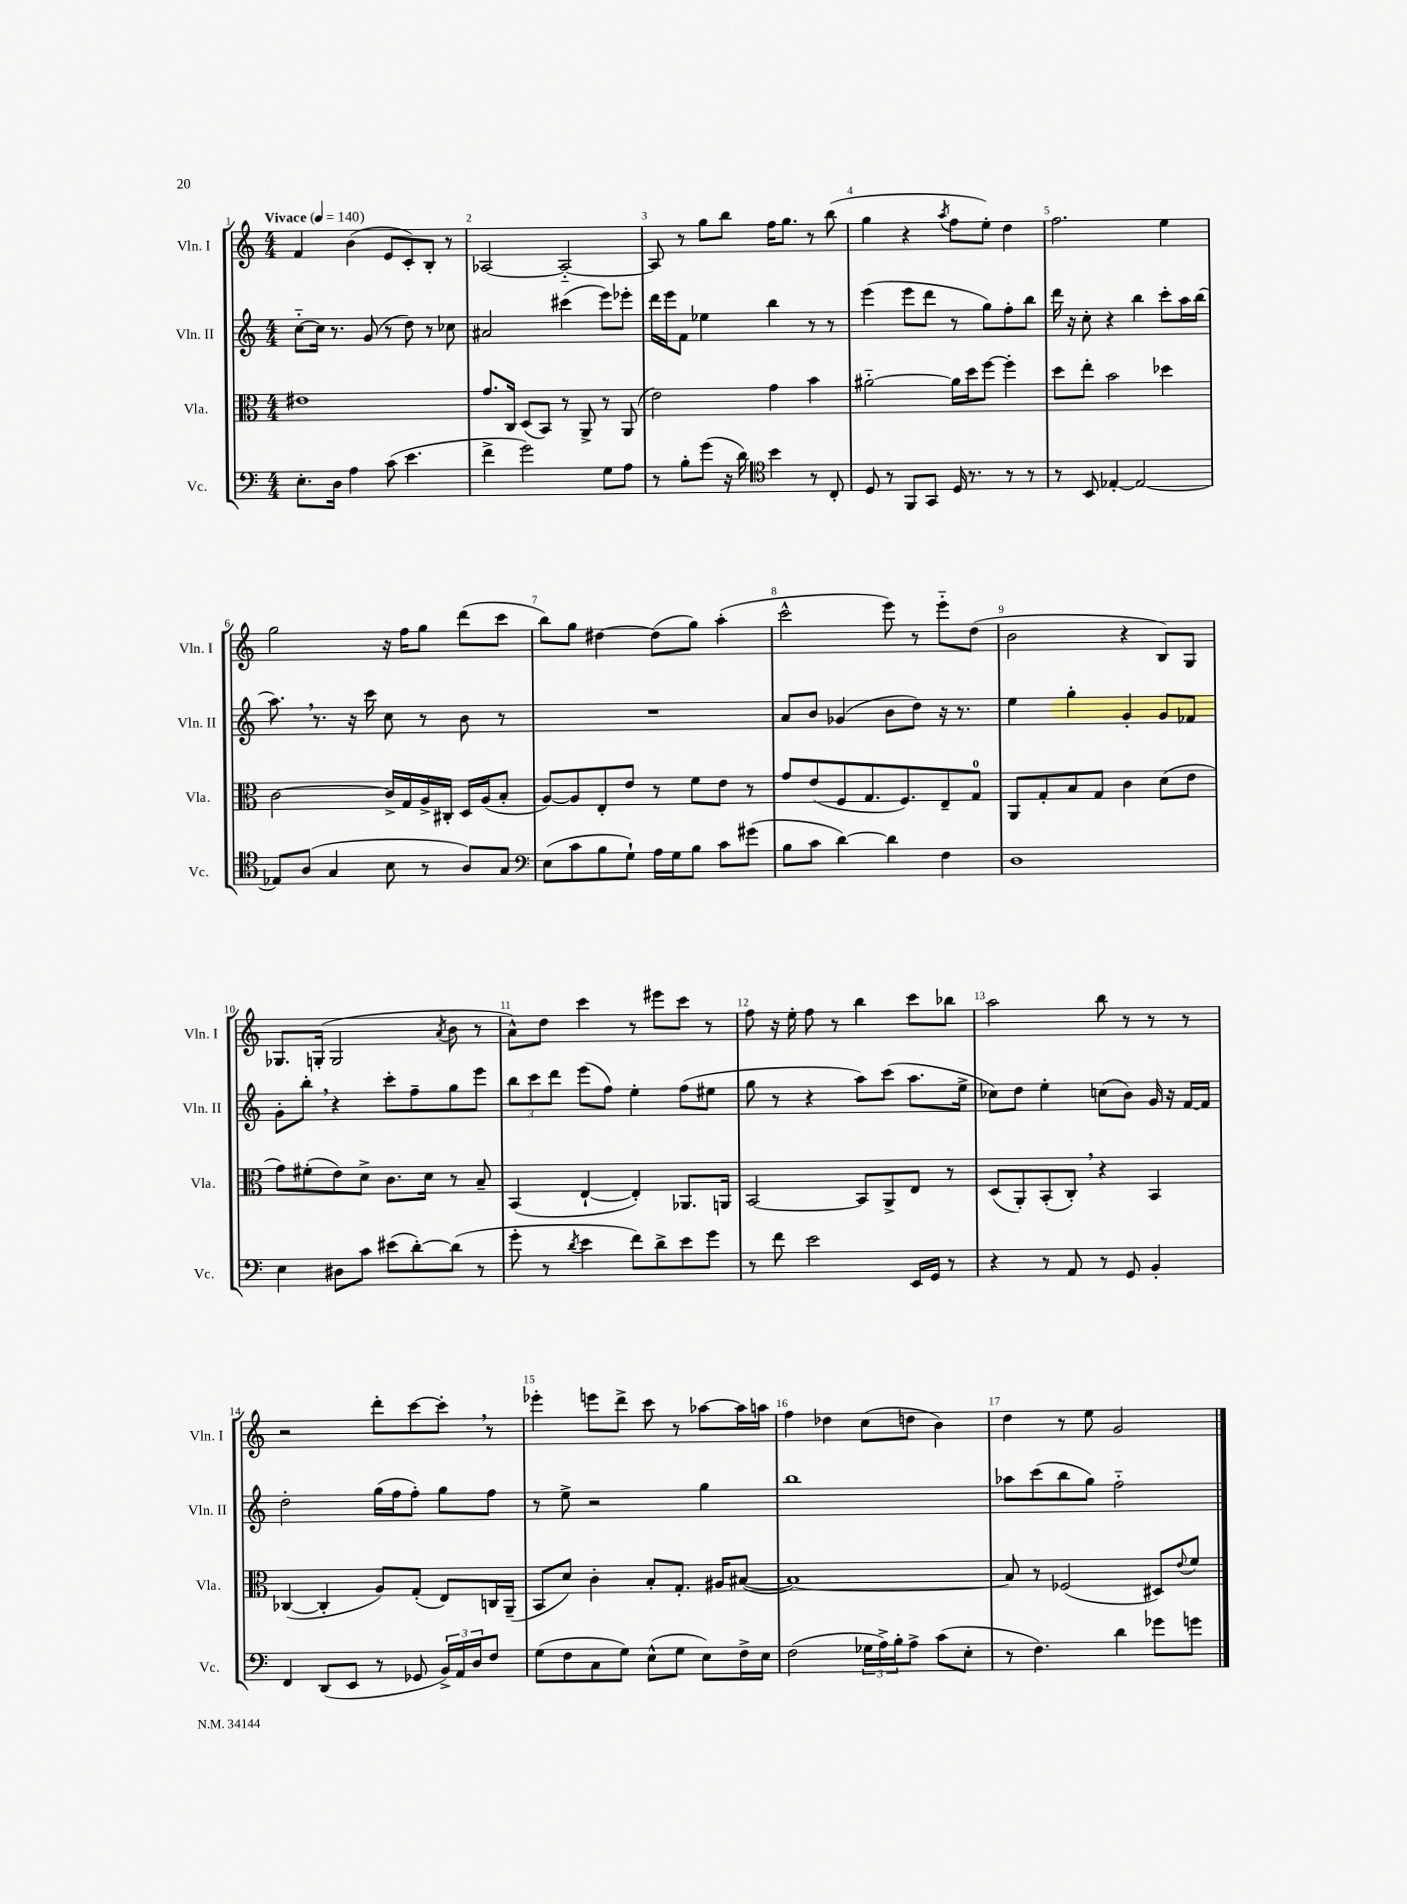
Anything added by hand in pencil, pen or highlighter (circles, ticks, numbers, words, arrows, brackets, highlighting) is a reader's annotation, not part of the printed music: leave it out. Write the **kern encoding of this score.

**kern	**kern	**kern	**kern
*staff4	*staff3	*staff2	*staff1
*clefF4	*clefC3	*clefG2	*clefG2
*k[]	*k[]	*k[]	*k[]
*M4/4	*M4/4	*M4/4	*M4/4
*MM140	*MM140	*MM140	*MM140
8.E'	1e#	[8cc'~	4f
.	.	16cc]	.
16D	.	8.r	.
4A	.	.	(4b
.	.	(8g	.
(8c	.	8r	8e
4.e	.	8dd)	8c')
.	.	8r	8B'
.	.	8cc-	8r
=	=	=	=
4f^	8.g	2a#	[2A-
.	16C	.	.
2g)	(8D	.	.
.	8BB)	.	.
.	8r	(4ccc#	2A-'~_
.	8AA^	.	.
8G	8r	8eee)	.
8A	(8AA	8eee-'	.
=	=	=	=
8r	2e)	16ddd	8A-]
.	.	16eee	.
8B'	.	8f	8r
(8g	.	4ee-	8gg
16r	.	.	8bb
16d)	.	.	.
*clefC4	*	*	*
4b	4g	4bb	16ff
.	.	.	8.gg
8r	4b	8r	8r
8C'	.	8r	(8bb
=	=	=	=
8D	[2a#'~	(4eee	4gg
8r	.	.	.
8FF	.	8eee	4r
8GG	.	8ddd	.
.	.	.	8qaa
16D	16a#]	8r	8ff
8.r	16dd	.	.
.	[8ff	8gg)	8ee')
8r	4ff']	8ff'	4dd
8r	.	8bb	.
=	=	=	=
8r	8dd	16ddd	2.ff
.	.	16r	.
8BB	8ee'	8cc'	.
[4E-'	2b	4r	.
2E-_	.	4bb	.
.	4dd-	8ccc'	4ee
.	.	16aa	.
.	.	(16bb	.
=	=	=	=
8E-]	[2c	8.aa)	2gg
(8A	.	.	.
.	.	8.r	.
4G	.	.	.
.	.	16r	.
.	.	16ccc	.
8B	16c^]	8cc	16r
.	16G	.	16ff
8r	16A^	8r	8gg
.	16C#'	.	.
8A)	16D	8b	(8ddd
.	(16A	.	.
8G	8B'	8r	8ccc
=	=	=	=
*clefF4	*	*	*
(8E	[8A)	1r	8bb)
8c	8A]	.	8gg
8B	8E'	.	[4dd#
8G`)	8e	.	.
16A	8r	.	(8dd#]
16G	.	.	.
8B	8f	.	8gg)
8c	8e	.	(4aa'
(8g#	8r	.	.
=	=	=	=
8B	8g	8a	2ccc^^
8c	(8e	8b	.
[4d)	8F	(4g-	.
.	8.G	.	.
4d]	.	8b	8eee)
.	8.F)	.	.
.	.	8dd)	8r
4F	8E~	16r	8eee'~
.	.	8.r	.
.	8G	.	(8dd
=	=	=	=
1D	8AA	4ee	2b
.	8G'	.	.
.	8B	4gg'	.
.	8G	.	.
.	4c	4g'	4r
.	(8d	8g	8B)
.	8e	8f-	8G
=	=	=	=
4E	8g)	8g'	8.G-
.	(8f#'	8bb'	.
.	.	.	(16G'
8D#	8e)	4r	2G
8c	8d^	.	.
(8e#	8.c	8ccc'	.
[8d')	.	8ff~	.
.	16d	.	.
.	.	.	8qa
(8d]	8r	8gg	8b
8r	8B~	8eee	8r
=	=	=	=
8g'	(4BB	12bb	8a^^)
.	.	12ccc	.
8r	.	.	8dd
.	.	12ddd	.
8qd	.	.	.
4e	[4E`	(8eee	4ccc
.	.	8ff)	.
8f)	4E'])	4ee'	8r
8d^	.	.	8eee#
8e	8.AA-	(8ff	8ccc
8g	.	8ee#	8r
.	16AA	.	.
=	=	=	=
8r	[2BB	8gg	8ff
8f	.	8r	16r
.	.	.	16ee'
2e	.	4r	8ff
.	.	.	8r
.	8BB]	8aa)	4bb
.	8AA^	(8ccc	.
16EE	8E	8.aa	8ccc
16GG	.	.	.
8r	8r	.	8bb-
.	.	16ee^	.
=	=	=	=
4r	(8D	8cc-)	2aa
.	8AA')	8dd	.
8r	(8BB'	4ee'	.
8AA	8C')	.	.
8r	4r	(8cc	8bb
8GG	.	8b)	8r
4BB'	4BB	16g	8r
.	.	16r	.
.	.	[16f	8r
.	.	16f]	.
=	=	=	=
4FF	([4C-	2dd'	2r
(8DD	4C-']	.	.
8EE	.	.	.
8r	8A)	(16gg	8ddd'
.	.	16ff	.
8GG-	(8G'	8ff')	[8ccc
24BB^)	8E)	8gg	8ccc']
24AA	.	.	.
24D	.	.	.
8F	16C	8ff	8r
.	(16AA~	.	.
=	=	=	=
(8G	8BB	8r	4eee-'
8F	8d)	8ee^	.
8C	4c'	2r	8eee
8G)	.	.	8ddd^
(8E^^	8B'	.	8ccc
8G	8.G'	.	8r
8E)	.	4gg	[8aa-
.	16A#	.	.
16F^	([8B#	.	16aa-]
16E	.	.	16aa
=	=	=	=
(2F	1B#_)	1bb	4ff
.	.	.	4dd-
24G-	.	.	(8cc
24A^)	.	.	.
24B'	.	.	.
8A^	.	.	8dd
(8c	.	.	4b)
8E'	.	.	.
=	=	=	=
8r	8B#]	8aa-	4dd
4.F)	8r	(8ccc	.
.	(2F-	8bb	8r
.	.	8gg)	8ee
4d	.	2ff'~	2g
8g-	8D#)	.	.
.	8qqe	.	.
8g	8f	.	.
==	==	==	==
*-	*-	*-	*-
